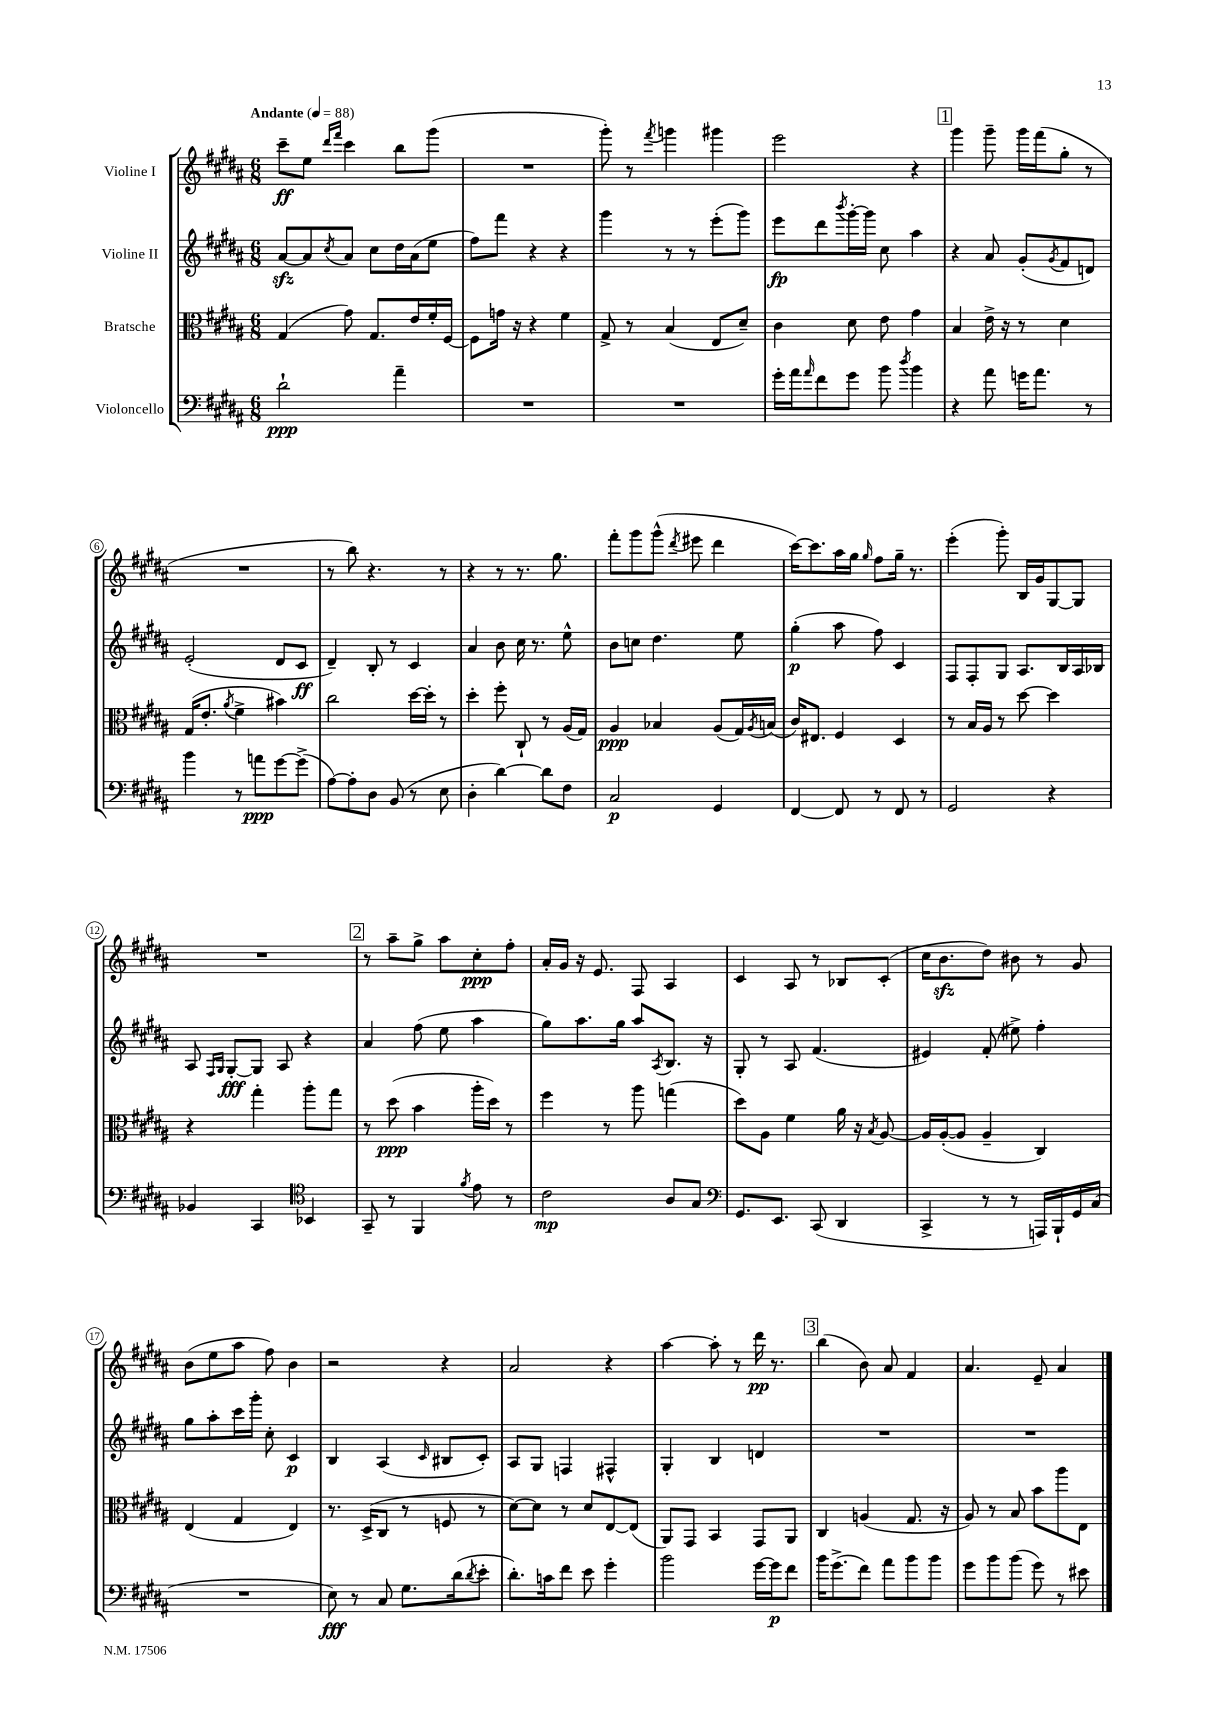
<<
\new StaffGroup <<
\new Staff = "s0" \with { instrumentName = "Violine I" } {
    \clef treble \key b \major \numericTimeSignature \time 6/8 \tempo "Andante" 4 = 88
    cis'''8--\ff e''8 \grace { dis'''16 fis'''16 } cis'''4 b''8 gis'''8( |
    R2. |
    gis'''8-.) r8 \acciaccatura { fis'''8 } g'''4 gis'''4 |
    e'''2 r4 |
    \mark \markup { \box "1" } gis'''4 gis'''8-- gis'''16 fis'''16( gis''8-. r8 |
    R2. |
    r8 b''8) r4. r8 |
    r4 r8 r8. gis''8. |
    fis'''8-. gis'''8 gis'''8-^( \acciaccatura { dis'''8 } eis'''8 dis'''4 |
    cis'''16~) cis'''8. ais''16 gis''16 \grace { gis''16 } fis''8 gis''16-- r8. |
    e'''4-.( gis'''8-.) b16 gis'16 gis8~ gis8 |
    R2. |
    \mark \markup { \box "2" } r8 ais''8-- gis''8-> ais''8 cis''8-.\ppp fis''8-. |
    ais'16-. gis'16 r16 e'8. fis8 ais4 |
    cis'4 ais8 r8 bes8 cis'8-.( |
    cis''16 b'8.\sfz dis''8) bis'8 r8 gis'8 |
    b'8( e''8 ais''8 fis''8) b'4 |
    r2 r4 |
    ais'2 r4 |
    ais''4~ ais''8-. r8 dis'''16\pp r8. |
    \mark \markup { \box "3" } b''4( b'8) ais'8 fis'4 |
    ais'4. e'8-- ais'4 \bar "|." |
}
\new Staff = "s1" \with { instrumentName = "Violine II" } {
    \clef treble \key b \major \numericTimeSignature \time 6/8
    ais'8~\sfz ais'8 \acciaccatura { cis''8 } ais'8 cis''8 dis''16 ais'16( e''8 |
    fis''8) fis'''8 r4 r4 |
    gis'''4 r8 r8 e'''8-.( gis'''8) |
    e'''8\fp dis'''8 \acciaccatura { b'''8 } gis'''16~-. gis'''16 cis''8 ais''4 |
    \mark \markup { \box "1" } r4 ais'8 gis'8-.( \acciaccatura { gis'8 } fis'8 d'8) |
    e'2-.( dis'8 cis'8\ff |
    dis'4--) b8-. r8 cis'4 |
    ais'4 b'8 cis''16 r8. e''8-^ |
    b'8 c''8 dis''4. e''8 |
    gis''4-.\p( ais''8 fis''8) cis'4 |
    fis8 fis8-. gis8 ais8. b16 ais16 bes16 |
    ais8 \grace { fis16 gis16 } gis8~-.\fff gis8 ais8 r4 |
    \mark \markup { \box "2" } ais'4 fis''8( e''8 ais''4 |
    gis''8) ais''8. gis''16 ais''8 \acciaccatura { ais8 } b8. r16 |
    gis8-. r8 ais8 fis'4.( |
    eis'4) fis'8-.( eis''8->) fis''4-. |
    gis''8 ais''8-. cis'''16 gis'''16-. cis''8-. cis'4\p |
    b4 ais4( \grace { cis'16 } bis8 cis'8-.) |
    ais8 gis8 f4 fis4-^ |
    gis4-. b4 d'4 |
    \mark \markup { \box "3" } R2. |
    R2. \bar "|." |
}
\new Staff = "s2" \with { instrumentName = "Bratsche" } {
    \clef alto \key b \major \numericTimeSignature \time 6/8
    gis4( gis'8) gis8. e'16 fis'16-. fis16~ |
    fis8 g'16 r16 r4 fis'4 |
    gis8-> r8 b4( e8 dis'8--) |
    cis'4 dis'8 e'8 gis'4 |
    \mark \markup { \box "1" } b4 e'16-> r16 r8 dis'4 |
    gis16( e'8.-. \acciaccatura { ais'8 } fis'4-> bis'4) |
    cis''2 dis''16~ dis''16-. r8 |
    dis''4-. fis''8-. cis8-! r8 ais16( gis16) |
    ais4\ppp bes4 ais8( gis16) \acciaccatura { ais8 } b16( |
    cis'16) eis8. fis4 dis4 |
    r8 b16 ais16 r8 dis''8~ dis''4 |
    r4 gis''4-. ais''8-. gis''8 |
    \mark \markup { \box "2" } r8 dis''8\ppp( b'4 ais''16-. dis''16) r8 |
    fis''4 r8 ais''8 g''4( |
    dis''8) ais8 fis'4 ais'16 r16 \acciaccatura { b8 } ais8~ |
    ais16 ais16~-.( ais8 ais4-- cis4) |
    e4( gis4 e4) |
    r8. dis16->( cis8 r8 f8 r8 |
    dis'8~) dis'8 r8 dis'8 e8~ e8( |
    ais,8) gis,8 b,4 gis,8 ais,8 |
    \mark \markup { \box "3" } cis4 a4( gis8. r16 |
    ais8) r8 b8 b'8 ais''8 e8 \bar "|." |
}
\new Staff = "s3" \with { instrumentName = "Violoncello" } {
    \clef bass \key b \major \numericTimeSignature \time 6/8
    dis'2-!\ppp ais'4-- |
    R2. |
    R2. |
    gis'16-. ais'16 \grace { ais'16 } fis'8 gis'8 b'8 \acciaccatura { dis''8 } b'4 |
    \mark \markup { \box "1" } r4 ais'8 g'16 ais'8. r8 |
    b'4 r8 a'8\ppp gis'8~ gis'8->( |
    ais8~) ais8-. dis8 b,8( r8 e8 |
    dis4-. dis'4~) dis'8 fis8 |
    cis2\p gis,4 |
    fis,4~ fis,8 r8 fis,8 r8 |
    gis,2 r4 |
    bes,4 cis,4 \clef tenor bes,4 |
    \mark \markup { \box "2" } gis,8-- r8 fis,4 \acciaccatura { fis'8 } e'8 r8 |
    cis'2\mp ais8 gis8 |
    \clef bass gis,8. e,8. cis,8( dis,4 |
    cis,4-> r8 r8 a,,16) b,,16-! gis,16 cis16( |
    R2. |
    e8\fff) r8 cis8 gis8. dis'16( \acciaccatura { dis'8 } e'8-. |
    dis'8.-.) c'16 fis'8 e'8 gis'4-. |
    b'2 gis'16~ gis'16\p fis'8 |
    \mark \markup { \box "3" } b'16 gis'8.->( fis'8) ais'8 b'8 b'8 |
    gis'8 b'8 b'8( gis'8) r8 eis'8 \bar "|." |
}
>>
>>
\layout { \context { \Score \override BarNumber.stencil = #(make-stencil-circler 0.1 0.3 ly:text-interface::print) } }
